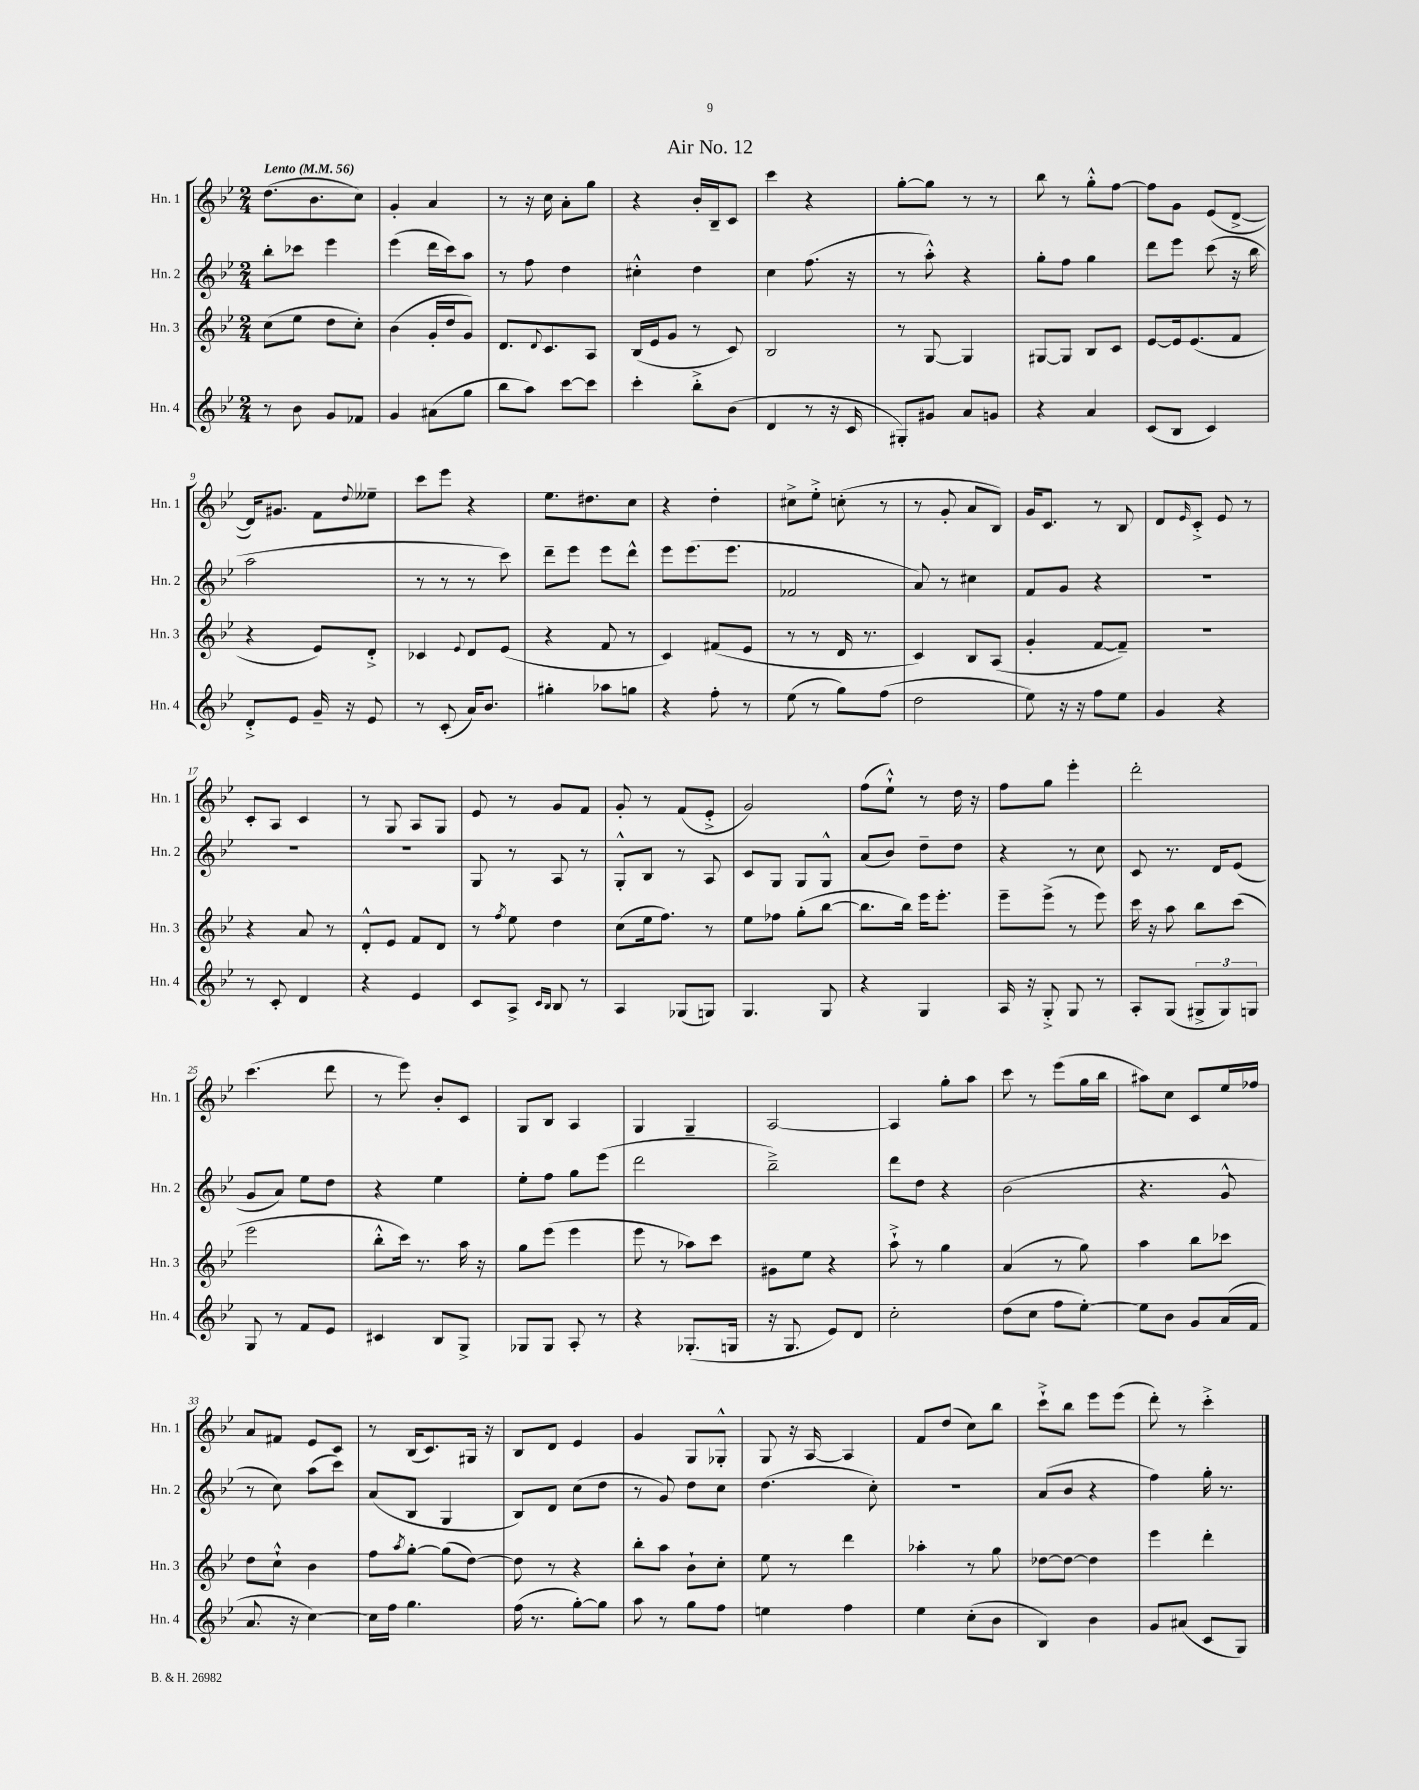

**kern	**kern	**kern	**kern
*staff4	*staff3	*staff2	*staff1
*clefG2	*clefG2	*clefG2	*clefG2
*k[b-e-]	*k[b-e-]	*k[b-e-]	*k[b-e-]
*M2/4	*M2/4	*M2/4	*M2/4
*MM56	*MM56	*MM56	*MM56
8r	(8cc	8bb-'	(8.dd
8b-	8ee-	8ccc-	.
.	.	.	8.b-
8g	8dd	4eee-	.
8f-	8cc')	.	8cc)
=	=	=	=
4g	(4b-	(4eee-	4g'
(8a#	16g'	16ddd	4a
.	16dd	16ccc)	.
8gg	8g)	8aa	.
=	=	=	=
8bb-	8.d	8r	8r
8aa)	.	8ff	16r
.	8qqd	.	.
.	8.c	.	16cc
[8ccc	.	4dd	8a'
8ccc]	8A	.	8gg
=	=	=	=
4ccc'	(16B-	4cc#'^^	4r
.	16e-	.	.
.	8g	.	.
8bb-'^	8r	4dd	16b-'
.	.	.	16B-~
(8b-	8c)	.	8c
=	=	=	=
4d	2B-	4cc	4ccc
8r	.	(8.ff	4r
16r	.	.	.
16c	.	16r	.
=	=	=	=
8G#')	8r	8r	[8gg'
8g#	[8G	8aa'^^)	8gg]
8a	4G]	4r	8r
8g	.	.	8r
=	=	=	=
4r	[8G#	8gg'	8bb-
.	8G#]	8ff	8r
4a	8B-	4gg	8gg'^^
.	8c	.	[8ff
=	=	=	=
(8c	[8e-	8ddd	8ff]
8B-	16e-]	8eee-	8g
.	(8.e-	.	.
4c)	.	(8ccc	(8e-
.	8f	16r	[8d^
.	.	16bb-	.
=	=	=	=
8d'^	4r	2aa	16d])
.	.	.	8.g#
8e-	.	.	.
16g~	8e-)	.	8f
16r	.	.	.
.	.	.	8qqdd
8e-	8d'^	.	8ee--~
=	=	=	=
8r	4c-	8r	8ccc
(8c'	.	8r	8eee-
.	8qqe-	.	.
16a)	8d	8r	4r
8.b-	.	.	.
.	(8e-	8ccc)	.
=	=	=	=
4gg#'	4r	8ddd~	8.ee-
.	.	8eee-	.
.	.	.	8.dd#
8aa-	8f	8eee-	.
8gg	8r	8ddd^^	8cc
=	=	=	=
4r	4c)	8eee-	4r
.	.	(8.eee-	.
8ff'	(8f#	.	4dd'
.	.	8.eee-	.
8r	8e-	.	.
=	=	=	=
(8ee-	8r	2f-	8cc#^
8r	8r	.	8ee-'^
8gg)	16d	.	(8cc'
.	8.r	.	.
(8ff	.	.	8r
=	=	=	=
2dd	4c)	8a)	8r
.	.	8r	8g'
.	8B-	4cc#	8a
.	(8A	.	8B-)
=	=	=	=
8ee-)	4g'	8f	16g
.	.	.	8.c
16r	.	8g	.
16r	.	.	.
8ff	[8f	4r	8r
8ee-	8f~])	.	8B-
=	=	=	=
4g	2r	2r	8d
.	.	.	16qqe-
.	.	.	8c'^
4r	.	.	8e-
.	.	.	8r
=	=	=	=
8r	4r	2r	8c'
8c'	.	.	8A
4d	8a	.	4c
.	8r	.	.
=	=	=	=
4r	8d'^^	2r	8r
.	8e-	.	8G
4e-	8f	.	8A
.	8d	.	8G
=	=	=	=
8c	8r	8G	8e-
.	8qff	.	.
8A^	8ee-	8r	8r
16qqc	.	.	.
16qqB-	.	.	.
8B-	4dd	8A	8g
8r	.	8r	8f
=	=	=	=
4A	(8cc	8G'^^	8g'
.	16ee-	8B-	8r
.	8.ff)	.	.
(8G-	.	8r	(8f
8G)	8r	8A	8e-'^
=	=	=	=
4.G	8ee-	8c	2g)
.	8ff-	8G	.
.	(8gg'	8G	.
8G	[8bb-	8G^^	.
=	=	=	=
4r	8.bb-]	(8a	(8ff
.	.	8b-)	8ee-`^^)
.	16bb-)	.	.
4G	16eee-	8dd~	8r
.	8.eee-'	.	.
.	.	8dd	16dd
.	.	.	16r
=	=	=	=
16A	8eee-~	4r	8ff
16r	.	.	.
8G'^	(8eee-^	.	8gg
8G	8r	8r	4eee-'
8r	8eee-)	8cc	.
=	=	=	=
8A'	16ccc	8c	2ddd'
.	16r	.	.
(8G	8aa	8.r	.
12G#^	8bb-	.	.
.	.	16d	.
12G#)	.	.	.
.	(8ccc	(8e-	.
12G	.	.	.
=	=	=	=
8G	2eee-	8g	(4.ccc
8r	.	8a)	.
8f	.	8ee-	.
8e-	.	8dd	8ddd
=	=	=	=
4c#	8bb-'^^	4r	8r
.	16ccc)	.	8eee-)
.	8.r	.	.
8B-	.	4ee-	8b-'
8G^	16aa	.	8c
.	16r	.	.
=	=	=	=
8G-	8gg	8ee-'	8G
8G-	(8eee-	8ff	8B-
8A'	4eee-	8gg	4A
8r	.	(8eee-	.
=	=	=	=
4r	8eee-	2ddd	4G
.	8r	.	.
(8.G-'	8aa-)	.	4G~
.	8ccc	.	.
16G	.	.	.
=	=	=	=
16r	8g#	2bb-~^)	[2A
8.G	.	.	.
.	8ee-	.	.
8e-)	4r	.	.
8d	.	.	.
=	=	=	=
2cc'	8aa`^	8ddd	4A]
.	8r	8dd	.
.	4gg	4r	8gg'
.	.	.	8aa
=	=	=	=
(8dd	(4a	(2b-	8ccc
8cc	.	.	8r
8ff	8r	.	(8eee-
[8ee-')	8gg)	.	16gg
.	.	.	16bb-
=	=	=	=
8ee-]	4aa	4.r	8aa#)
8b-	.	.	8cc
8g	8bb-	.	8c
(16a	8ccc-	8g^^	16ee-
16f	.	.	16ff-
=	=	=	=
8.a	8dd	8r	8a
.	8cc`^^	8cc)	8f#
16r	.	.	.
[4cc)	4b-	(8aa	8e-
.	.	8ccc)	8c
=	=	=	=
16cc]	8ff	(8a	8r
16ff	.	.	.
.	8qaa	.	.
4.gg	[8gg'	8B-	(16B-
.	.	.	8.c)
.	(8gg]	4G	.
.	[8dd)	.	16G#
.	.	.	16r
=	=	=	=
(16ff	8dd]	8B-)	8B-
8.r	.	.	.
.	8r	8d	8d
[8gg')	4r	(8cc	4e-
8gg]	.	8dd	.
=	=	=	=
8aa	8bb-'	8r	4g
8r	8aa	8g)	.
8gg	8b-`	8dd	8G
8ff	8cc'	8cc	8G-'^^
=	=	=	=
4ee	8ee-	(4.dd	8G
.	8r	.	16r
.	.	.	[16A
4ff	4ddd	.	4A]
.	.	8cc')	.
=	=	=	=
4ee-	4aa-'	2r	8f
.	.	.	(8dd
(8cc'	8r	.	8cc)
8b-	8gg	.	8bb-
=	=	=	=
4B-)	[8dd-	(8a	8ccc`^
.	8dd-_	8b-	8bb-
4b-	4dd-]	4r	8eee-
.	.	.	(8eee-
=	=	=	=
8g	4eee-	4ff)	8ddd')
(8a#	.	.	8r
8c	4ddd'	16gg'	4ccc'^
.	.	8.r	.
8G)	.	.	.
==	==	==	==
*-	*-	*-	*-
